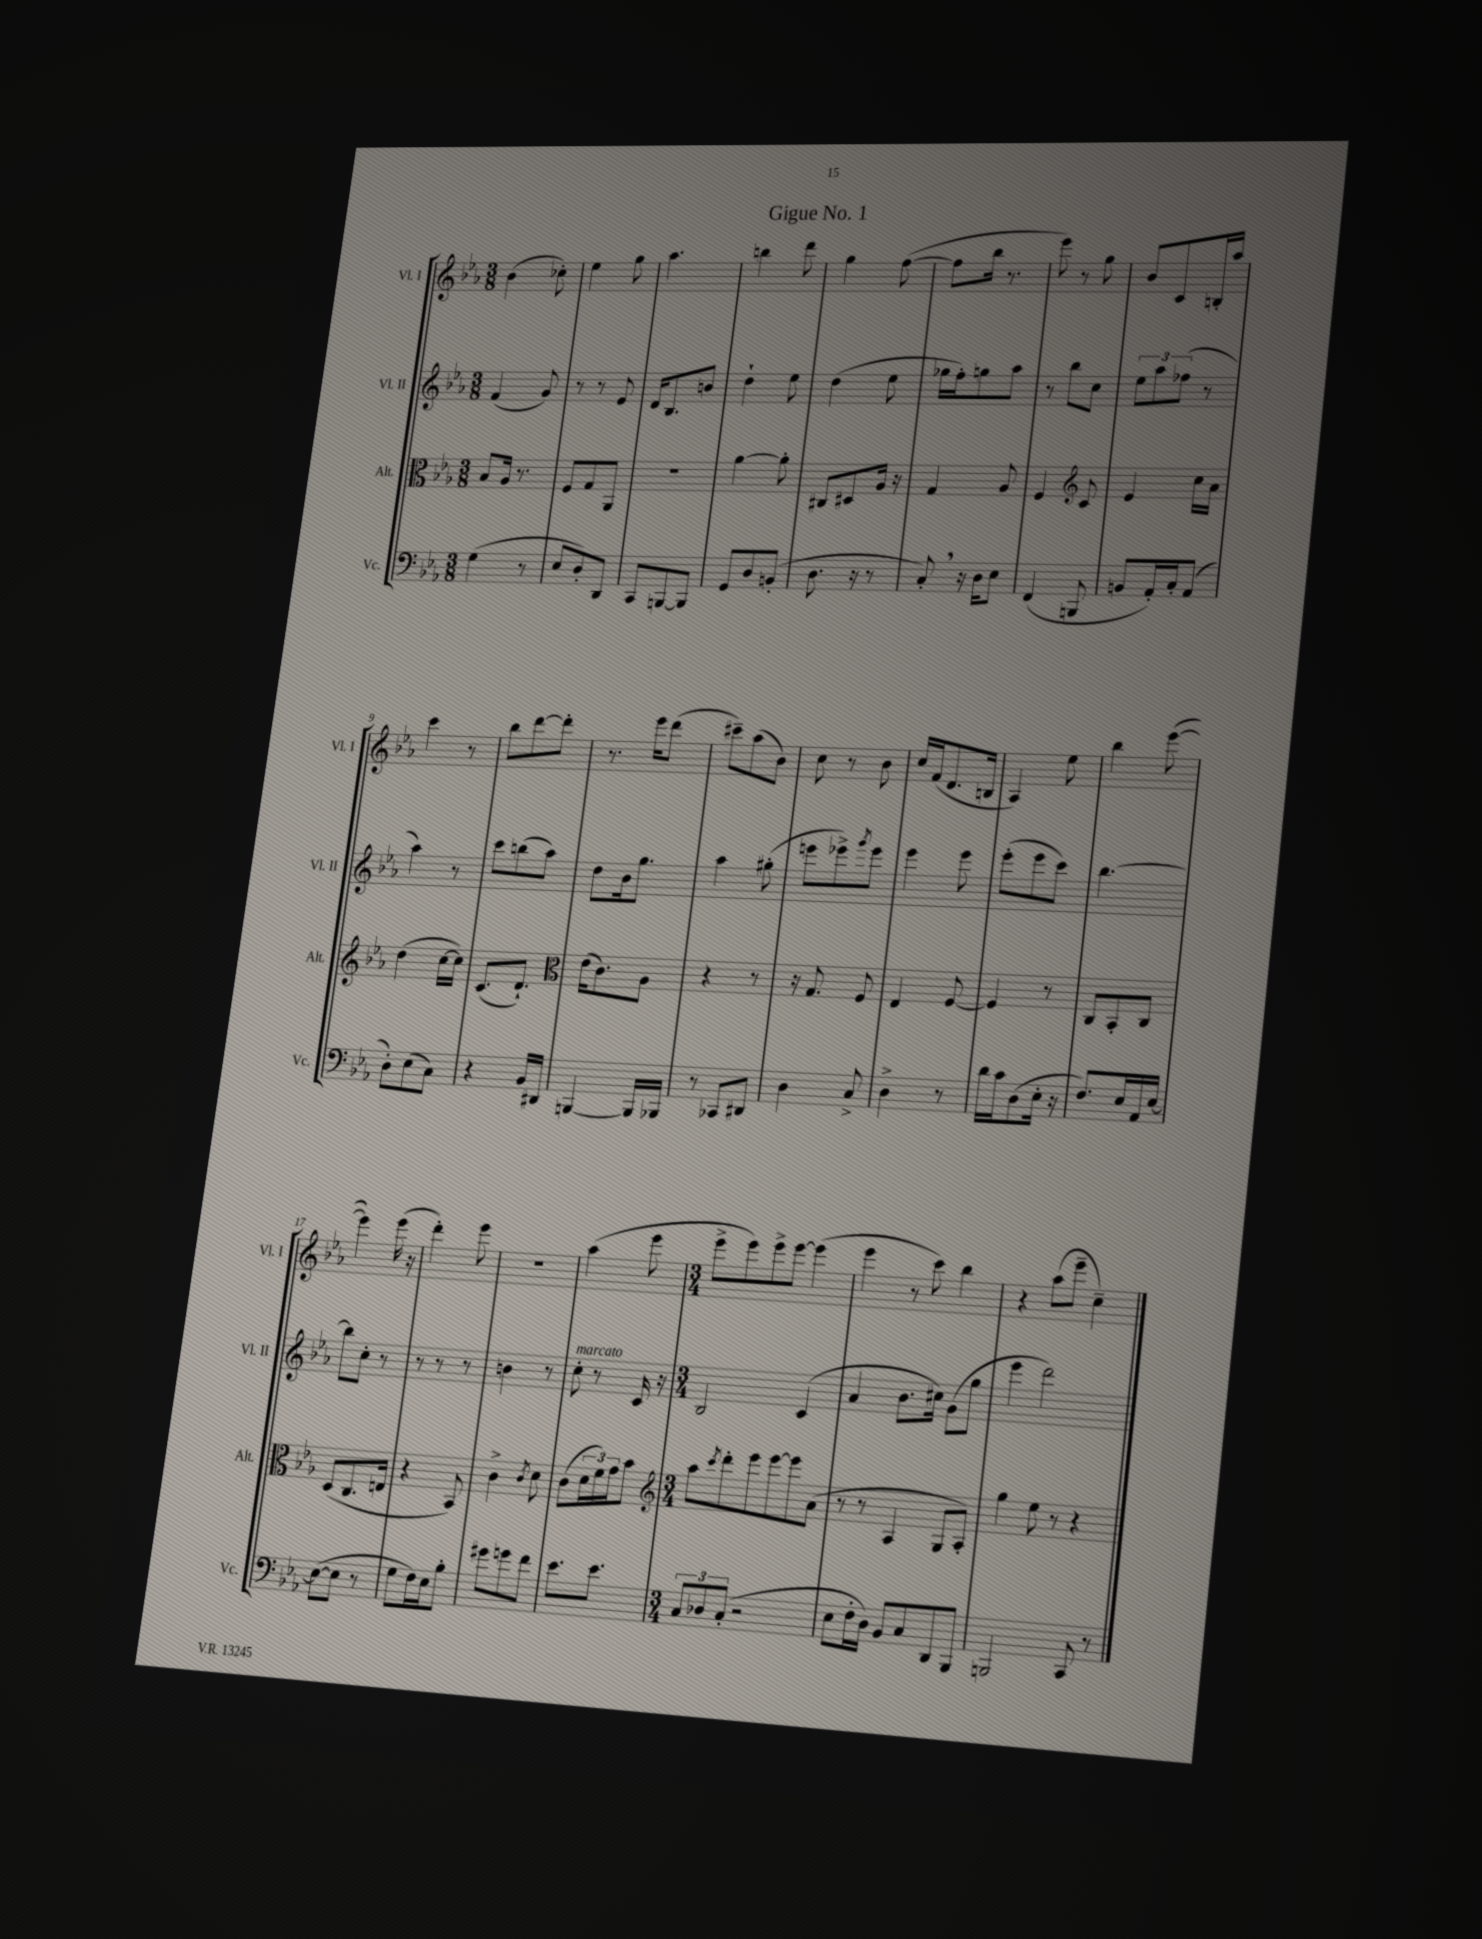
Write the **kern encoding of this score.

**kern	**kern	**kern	**kern
*staff4	*staff3	*staff2	*staff1
*clefF4	*clefC3	*clefG2	*clefG2
*k[b-e-a-]	*k[b-e-a-]	*k[b-e-a-]	*k[b-e-a-]
*M3/8	*M3/8	*M3/8	*M3/8
(4G\	8B-/L	(4f/	(4b-\
.	16A-/Jk	.	.
.	8.r	.	.
8r	.	8g/)	8cc-'\)
=	=	=	=
8E-/L	8F/L	8r	4ee-\
8D'/)	8G/	8r	.
8DD/J	8AA-/J	8e-/	8gg\
=	=	=	=
8CC/L	4.r	16d/LK	4.aa-\
.	.	8.B-/	.
[8BBB/	.	.	.
8BBB/]J	.	8b/J	.
=	=	=	=
8GG/L	[4a-\	4dd`\	4bb\
8D/	.	.	.
(8BB'/J	8a-'\]	8ee-\	8ddd\
=	=	=	=
8.D\	8C#/L	(4dd\	4gg\
.	8D#/	.	.
16r	.	.	.
8r	16A-/Jk	8ee-\	([8ff\
.	16r	.	.
=	=	=	=
8C'/)	4G/	16gg-\LL	8ff\]L
.	.	16ff'\J)	.
16r	.	8gg\	16bb-\Jk
16D\LK	.	.	8.r
8E-\J	8A-/	8aa-\J	.
=	=	=	=
(4FF/	4F/	8r	8eee-\)
.	.	8bb-\L	8r
*	*clefG2	*	*
8BBB/	8c/	8cc\J	8gg\
=	=	=	=
8BB/L	4e-/	12ee-\L	8b-/L
.	.	12aa-\	.
16AA-'/L)	.	.	8c/
.	.	(12ff-\J	.
16C'/J	.	.	.
(8AA-/J	16cc\LL	8r	16B'/L
.	16a-\JJ	.	16aa-/JJ
=	=	=	=
8D'\L)	(4dd\	4aa-\)	4ccc\
(8E-\	.	.	.
8C\J)	[16cc\LL	8r	8r
.	16cc\]JJ)	.	.
=	=	=	=
4r	(8.c/L	8ccc\L	8bb-\L
.	.	(8bb\	[8ddd\
.	8.d`/J)	.	.
16BB-/LL	.	8aa-\J)	8ddd'\]J
16DD#/JJ	.	.	.
=	=	=	=
*	*clefC3	*	*
[4BBB/	(16e-\LK	8dd\L	8.r
.	8.c\)	.	.
.	.	16b-\k	.
.	.	8.gg\J	16eee-\LK
16BBB/]LL	8A-\J	.	(8ddd\J
16BBB-/JJ	.	.	.
=	=	=	=
8r	4r	4aa-\	8ccc#~\L)
8CC-/L	.	.	(8aa-\
8DD#/J	8r	(8gg#'\	8b-\J)
=	=	=	=
4D\	16r	8eee\L	8cc\
.	8.G/	.	.
.	.	8eee-^\)	8r
.	.	8qggg/	.
8C^/	8F/	8eee-\J	8b-\
=	=	=	=
4D^\	4E-/	4eee-\	16cc/LL
.	.	.	(16f/J
.	.	.	8.d/
8r	[8F/	8eee-\	.
.	.	.	16B/Jk
=	=	=	=
16d\LL	4F/]	(8eee-'\L	4A-/)
16c\J	.	.	.
(8D\	.	8eee-\	.
16E-'\Jk	8r	8ccc\J)	8ee-\
16r	.	.	.
=	=	=	=
8.F/L)	8C/L	[4.bb-\	4bb-\
.	8BB-'/	.	.
16E-/L	.	.	.
16AA-/	8C/J	.	([8eee-\
[16E-/JJ	.	.	.
=	=	=	=
(8E-\_L	(8D/L	8bb-\]L	4eee-\])
8E-\]J	8.C/	8cc'\J	.
8r	.	8r	(16eee-\
.	16E/Jk	.	16r
=	=	=	=
8G\L	4r	8r	4ddd'\)
16F\L)	.	8r	.
16E-\J	.	.	.
8B-'\J	8BB-/)	8r	8eee-\
=	=	=	=
8g#\L	4c^\	4b\	4.r
8g\	.	.	.
.	8qc/	.	.
8f\J	8d\	8r	.
=	=	=	=
8.e-\L	(8c\L	8cc'\	(4aa-\
.	24d\L	8r	.
.	24f\)	.	.
8.e-\J	.	.	.
.	24g\J	.	.
.	8b-\J	16c/	8eee-\
.	.	16r	.
=	=	=	=
*	*clefG2	*	*
*M3/4	*M3/4	*M3/4	*M3/4
12C/L	8aa-\L	2B-/	8eee-^\L
12D-/	.	.	.
.	8qccc/	.	.
.	8ddd'\	.	8eee-\)
(12C'/J	.	.	.
2r	8eee-\	.	8eee-^\
.	[8eee-\	.	[8eee-\J
.	8eee-\]	(4c/	(4eee-\]
.	(8a-\J	.	.
=	=	=	=
8E-\L	8r	4a-/	4eee-\
16F'\L	8r	.	.
16D\JJ)	.	.	.
8BB-/L	4A-/	8.b-\L	8r
8C/	.	.	8ccc\)
.	.	16cc#\Jk)	.
8DD/	8G/L	(8g\L	4bb-\
8BBB-/J	8A-'/J)	8gg\J	.
=	=	=	=
2BBB/	4gg\	4eee-\	4r
.	8ee-\	2ddd\)	(8aa-\L
.	8r	.	8eee-~\J
8CC/	4r	.	4cc~\)
8r	.	.	.
==	==	==	==
*-	*-	*-	*-
